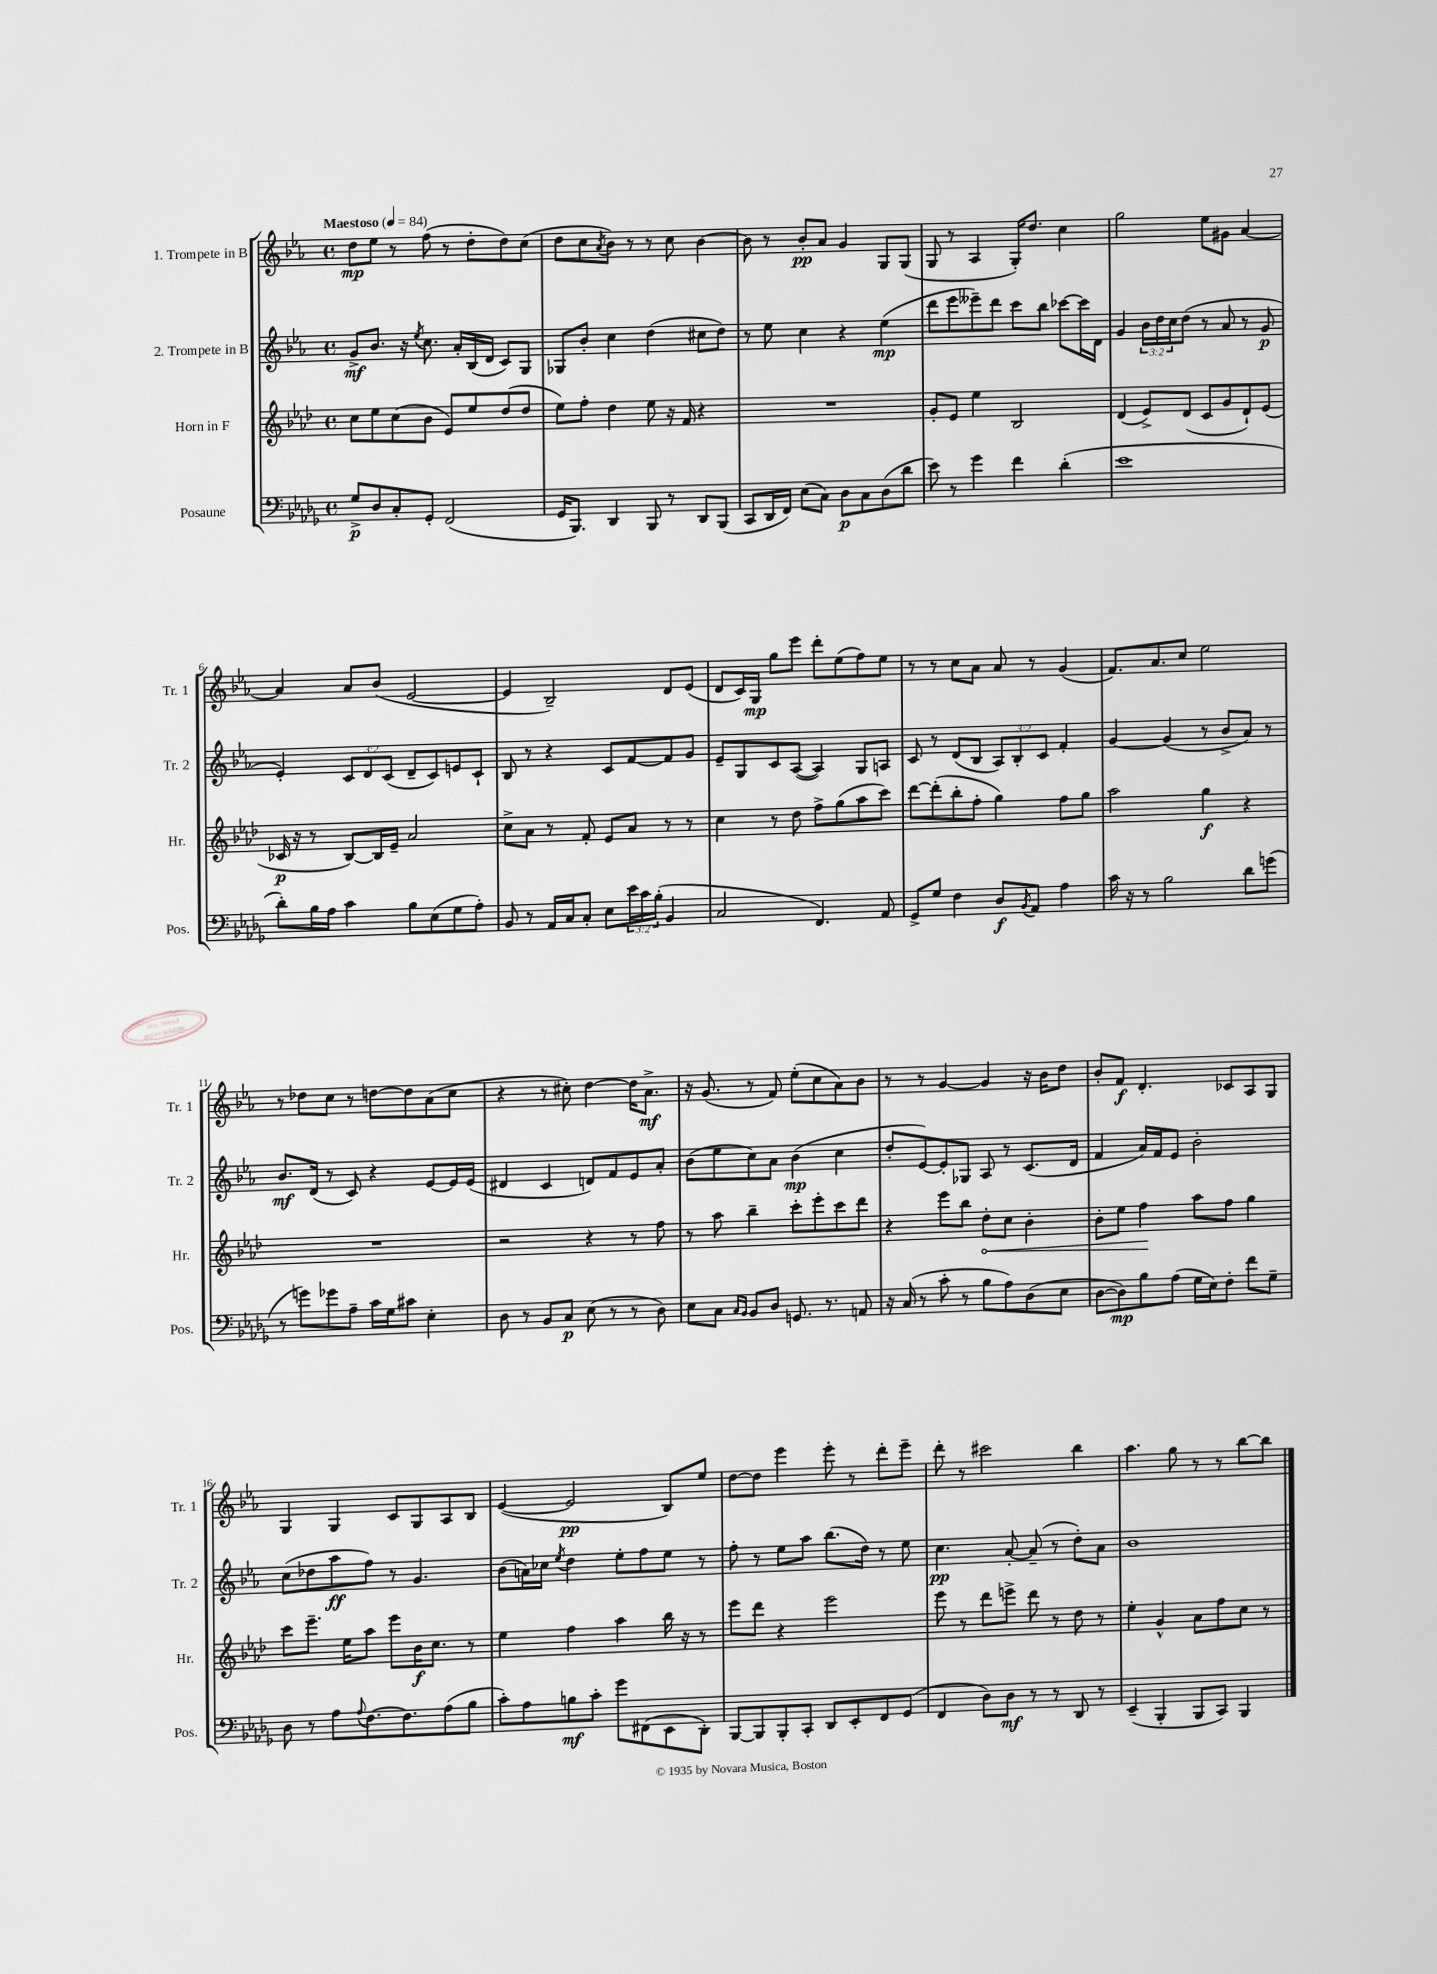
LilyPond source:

<<
\new StaffGroup <<
\new Staff = "s0" \with { instrumentName = "1. Trompete in B" shortInstrumentName = "Tr. 1" } {
    \clef treble \key ees \major \defaultTimeSignature \time 4/4 \tempo "Maestoso" 4 = 84
    d''8\mp ees''8 r8 f''8( r8 d''8-. d''8) c''8( |
    d''8 c''8 \acciaccatura { aes'8 } bes'8) r8 r8 c''8 bes'4~ |
    bes'8 r8 bes'8-.\pp aes'8 g'4 g8 g8( |
    g8 r8 aes4 g16-.) d''8. c''4 |
    g''2 ees''8 gis'8 aes'4~ |
    aes'4 aes'8 bes'8( ees'2~ |
    ees'4 bes2--) d'8 ees'8( |
    d'8 c'16) g16\mp g''8 ees'''8 d'''8-. ees''8( f''8) ees''8 |
    r8 r8 c''8 aes'8 aes'8 r8 g'4( |
    f'8.) aes'8. c''8 ees''2 |
    r8 des''8 c''8 r8 d''8~ d''8 aes'8( c''8 |
    r4 r8 cis''8-.) d''4~ d''16 aes'8.->\mf |
    r16 g'8.( r8 f'8) ees''8-.( c''8 aes'8) bes'8 |
    r8 r8 g'4~ g'4 r16 bes'16 d''8 |
    bes'8-. f'8\f d'4.-. ces'8 aes8 g8 |
    g4 g4 c'8 g8 aes8 bes8 |
    ees'4~( ees'2\pp bes8) ees''8 |
    d''8~ d''8 ees'''4 ees'''8-. r8 d'''8-. ees'''8-- |
    d'''8-. r8 cis'''2 bes''4 |
    aes''4. g''8 r8 r8 bes''8~ bes''8 \bar "|." |
}
\new Staff = "s1" \with { instrumentName = "2. Trompete in B" shortInstrumentName = "Tr. 2" } {
    \clef treble \key ees \major \defaultTimeSignature \time 4/4 \override Staff.TupletNumber.text = #tuplet-number::calc-fraction-text
    g'8->\mf bes'8. r16 \acciaccatura { ees''8 } c''8. aes'16-. bes16( d'16 c'8) g8 |
    ges8 bes'8-. c''4 d''4( cis''8 d''8) |
    r8 ees''8 c''4 r4 ees''4\mp( |
    d'''8 ees'''8 eeses'''8--) d'''8 c'''8 bes''8 ces'''8~ ces'''16 d'16 |
    g'4 \tuplet 3/2 { bes'16 d''16 c''16 } d''8( r8 aes'8 r8 g'8\p |
    ees'4-.) \tuplet 3/2 { c'8 d'8 c'8( } d'8-- c'8) e'8 c'8-! |
    bes8 r8 r4 c'8 f'8~ f'8 g'8 |
    ees'8-- g8 c'8 aes8~( aes4) g8 a8 |
    c'8 r8 d'8( bes8 \tuplet 3/2 { aes8) bes8-. c'8 } f'4-. |
    g'4~ g'4( r8 bes'8-> aes'8) r8 |
    bes'8.\mf d'16( r8 c'8) r4 ees'8~ ees'16 ees'16( |
    dis'4 c'4 d'8) f'8 ees'8 aes'8-. |
    bes'8( ees''8 c''8) aes'8 bes'4\mp( c''4 |
    d''8-. ees'8~) ees'8-. ges8 aes8 r8 c'8.( d'16 |
    f'4 aes'16) f'16 ees'8 bes'2-. |
    c''8( des''8 aes''8\ff f''8) r8 g'4. |
    bes'8( a'16) ces''16 \acciaccatura { ees''8 } d''4 ees''8-. f''8 ees''8 r8 |
    f''8-. r8 ees''8 aes''8 bes''8.( d''16) r8 ees''8 |
    c''4.\pp aes'8~-. aes'8--( r8 d''8-.) aes'8 |
    bes'1 \bar "|." |
}
\new Staff = "s2" \with { instrumentName = "Horn in F" shortInstrumentName = "Hr." } {
    \clef treble \key aes \major \defaultTimeSignature \time 4/4
    c''8 ees''8 c''8( bes'8 ees'8) ees''8 des''8( des''8 |
    ees''8) f''8-. des''4 ees''8 r16 f'16 r4 |
    R1 |
    g'8-. ees'8 ees''4 bes2 |
    des'4( ees'8->) des'8( c'8 g'8 des'8-!) ees'8( |
    ces'16\p r16 r8 bes8~) bes16 ees'16-- aes'2 |
    c''8-> aes'8 r8 f'8-. ees'8 aes'8 r8 r8 |
    c''4 r8 des''8 f''8-> g''8( aes''8 c'''8) |
    des'''8~ des'''8-.( bes''8-. f''8-. g''4) f''8 g''8 |
    aes''2 g''4\f r4 |
    R1 |
    r2 r4 r8 f''8 |
    r8 aes''8 bes''4-- c'''8-. ees'''8-. c'''8 des'''8 |
    r4 ees'''8 bes''8 \once \override Hairpin.circled-tip = ##t des''8-.\< c''8 bes'4-. |
    bes'8-. ees''8 f''4\! aes''8 f''8 g''4 |
    c'''8 ees'''8.-- ees''16 aes''8 ees'''8 bes'16\f c''8. r8 |
    ees''4 f''4 aes''4 bes''16 r16 r8 |
    ees'''8 des'''8 r4 ees'''2 |
    ees'''8 r8 des'''8 e'''8-> des'''8 r8 des''8 r8 |
    ees''4-. g'4-^ aes'8 f''8 c''8 r8 \bar "|." |
}
\new Staff = "s3" \with { instrumentName = "Posaune" shortInstrumentName = "Pos." } {
    \clef bass \key des \major \defaultTimeSignature \time 4/4 \override Staff.TupletNumber.text = #tuplet-number::calc-fraction-text
    ges8->\p des8 c8-. ges,8-. f,2( |
    ges,16 bes,,8.) des,4 bes,,8 r8 des,8 bes,,8( |
    c,8 des,16 f,16) ees8( c8) des8\p c8 des8( des'8 |
    ees'8) r8 ges'4 f'4 des'4-.( |
    ees'1 |
    des'8-.) bes16 aes16 c'4 bes8 ees8( ges8 aes8-.) |
    bes,8 r8 aes,16 c16 c8-. ees8 \tuplet 3/2 { ees'16 c'16 bes16-.( } bes,4 |
    c2 f,4.) aes,8 |
    ges,8-> ges8 f4 des8\f \acciaccatura { bes,8 } aes,8 aes4 |
    c'16 r16 r8 bes2 des'8 g'8( |
    r8 g'8) ges'8 aes8-- c'16 ges16 cis'8 ees4-. |
    des8 r8 bes,8 c8\p ees8( r8 r8 des8) |
    ees8 c8 \grace { c16 bes,16 } bes,8 des8 g,8. r8. a,8 |
    r16 c16( r8 c'8-. r8 bes8 aes8) des8( ees8 |
    des8~ des8\mp) bes8 aes8( ges16 ees16) f8-. f'8 ges8-- |
    des8 r8 aes8 \appoggiatura { aes8 } f8.~ f8. aes8( bes8 |
    c'8-.) aes8 b8\mf c'8-. ges'8 fis,8( ees,8 des,8-.) |
    bes,,8~ bes,,8 bes,,8-. c,8-. des,8 ees,8-. f,8 ges,8( |
    f,4 des8) des8\mf r8 r8 des,8 r8 |
    ees,4--( bes,,4-. bes,,8 c,8) bes,,4 \bar "|." |
}
>>
>>
